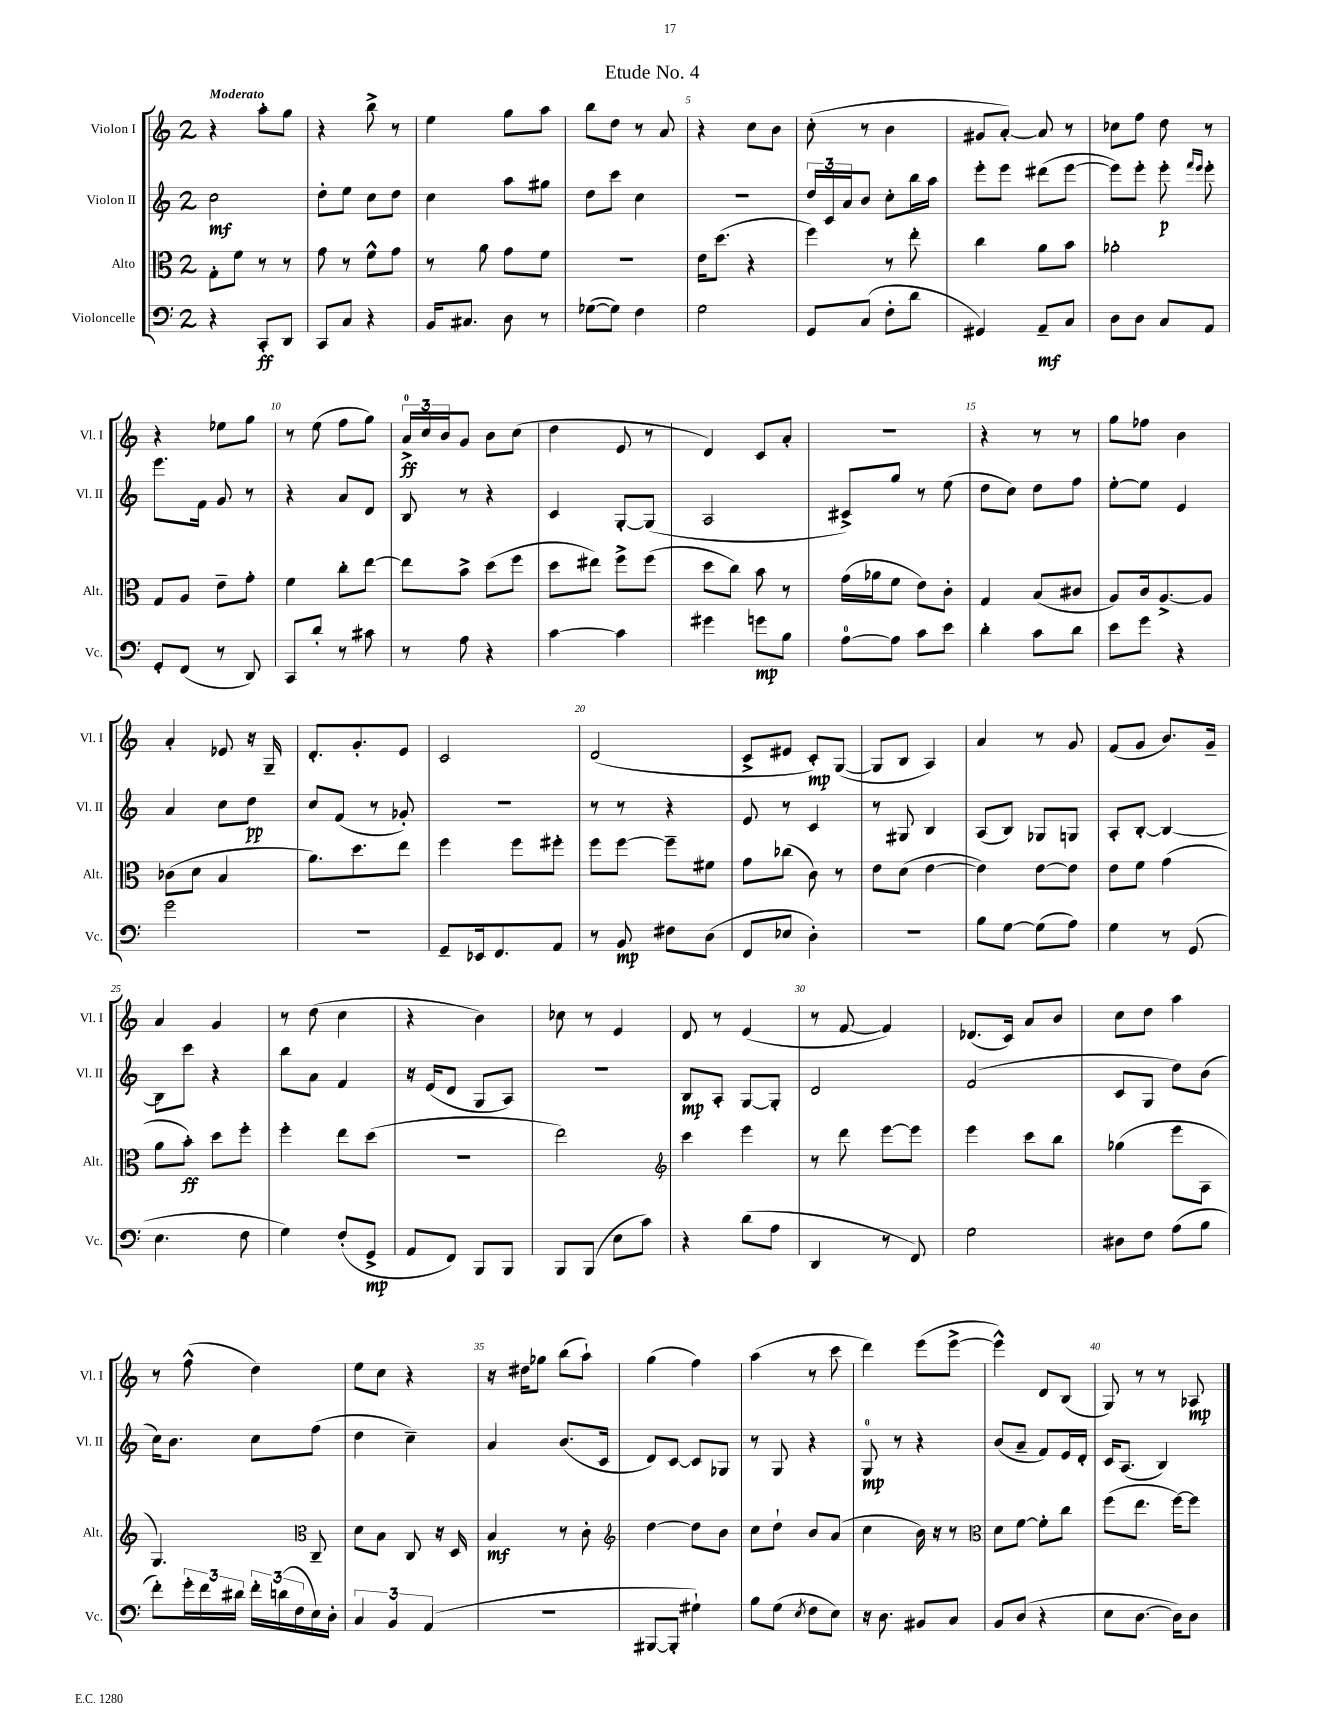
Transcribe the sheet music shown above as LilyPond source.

\header { title = "Etude No. 4" }
<<
\new StaffGroup <<
\new Staff = "s0" \with { instrumentName = "Violon I" shortInstrumentName = "Vl. I" } {
    \clef treble \key c \major \once \override Staff.TimeSignature.style = #'single-digit \time 2/4 \tempo "Moderato"
    r4 a''8-. g''8 |
    r4 b''8-> r8 |
    e''4 g''8 a''8 |
    b''8 d''8 r8 a'8 |
    r4 c''8 b'8 |
    c''8-.( r8 b'4 |
    gis'8 a'8~-.) a'8 r8 |
    ces''8 f''8 d''8 r8 |
    r4 ees''8 g''8 |
    r8 e''8( f''8 g''8) |
    \tuplet 3/2 { a'16-0->\ff c''16 b'16 } g'8 b'8 c''8( |
    d''4 e'8 r8 |
    d'4) c'8 a'8-. |
    r2 |
    r4 r8 r8 |
    g''8 fes''8 b'4 |
    a'4-. ees'8 r16 g16-- |
    d'8.-. g'8.-. e'8 |
    c'2 |
    d'2( |
    c'8-> eis'8 c'8-.\mp) g8~( |
    g8 b8 a4) |
    a'4 r8 g'8 |
    f'8( g'8 b'8.) g'16-- |
    a'4 g'4 |
    r8 d''8( c''4 |
    r4 b'4) |
    ces''8 r8 e'4 |
    d'8 r8 e'4( |
    r8 f'8~ f'4) |
    des'8.( c'16) a'8 b'8 |
    c''8 d''8 a''4 |
    r8 f''8-^( d''4) |
    e''8 c''8 r4 |
    r16 dis''16 ges''8 b''8( a''8-!) |
    g''4( f''4) |
    a''4( r8 c'''8 |
    d'''4) e'''8( e'''8~-> |
    e'''4-^) d'8 b8( |
    g8) r8 r8 aes8\mp \bar "|." |
}
\new Staff = "s1" \with { instrumentName = "Violon II" shortInstrumentName = "Vl. II" } {
    \clef treble \key c \major \once \override Staff.TimeSignature.style = #'single-digit \time 2/4
    c''2\mf |
    d''8-. e''8 c''8 d''8 |
    c''4 a''8 gis''8 |
    d''8 c'''8 c''4 |
    R2 |
    \tuplet 3/2 { d''16 c'16 a'16 } b'8 c''8-. b''16 a''16 |
    e'''8-. e'''8 dis'''8( e'''8~ |
    e'''8) e'''8-. e'''8-.\p \grace { f'''16 e'''16 } e'''8-. |
    e'''8. f'16 g'8 r8 |
    r4 a'8 d'8 |
    b8 r8 r4 |
    c'4 g8~-. g8( |
    a2 |
    cis'8->) g''8 r8 e''8( |
    d''8 c''8) d''8 f''8 |
    e''8~-. e''8 e'4 |
    a'4 c''8 d''8\pp |
    c''8 f'8( r8 ges'8-.) |
    R2 |
    r8 r8 r4 |
    e'8 r8 c'4 |
    r8 gis8 b4 |
    a8( b8) ges8 g8 |
    a8-. b8~-. b4~ |
    b8 c'''8 r4 |
    b''8 a'8 f'4 |
    r16 e'16( d'8 g8 a8) |
    r2 |
    b8\mp a8-. g8~ g8-. |
    d'2 |
    f'2( |
    c'8 g8 d''8) b'8( |
    c''16) b'8. c''8 f''8( |
    d''4 c''4--) |
    a'4 b'8.( c'16 |
    d'8) c'8~ c'8 ges8 |
    r8 g8 r4 |
    g8-0\mp r8 r4 |
    b'8( a'8-- f'8) e'16 d'16-. |
    c'16 a8.( b4) \bar "|." |
}
\new Staff = "s2" \with { instrumentName = "Alto" shortInstrumentName = "Alt." } {
    \clef alto \key c \major \once \override Staff.TimeSignature.style = #'single-digit \time 2/4
    g8-. f'8 r8 r8 |
    g'8 r8 f'8-^ g'8 |
    r8 a'8 g'8 f'8 |
    R2 |
    e'16 d''8.( r4 |
    f''4) r8 e''8-. |
    c''4 a'8 b'8 |
    aes'2-. |
    g8 a8 e'8-- g'8-. |
    f'4 c''8-. e''8~ |
    e''8 b'8-> d''8( f''8 |
    d''8 eis''8) f''8-> f''8( |
    d''8 c''8) b'8 r8 |
    g'16( aes'16 f'8 e'8) c'8-. |
    g4 b8( cis'8 |
    a8) c'16 a8.~-> a8 |
    ces'8( d'8 b4 |
    a'8.) d''8. e''8 |
    f''4 f''8 fis''8-. |
    f''8 f''8~ f''8-- fis'8 |
    g'8 ces''8( c'8) r8 |
    e'8 d'8( e'4~ |
    e'4) e'8~ e'8 |
    e'8 f'8 g'4( |
    a'8 b'8-.\ff) d''8 f''8-. |
    f''4-. e''8 d''8( |
    R2 |
    e''2) |
    \clef treble c'''4 e'''4 |
    r8 d'''8 e'''8~ e'''8 |
    e'''4 c'''8 b''8 |
    ges''4( e'''8 a8 |
    g4.) \clef alto c8-- |
    d'8 b8 c8 r16 d16 |
    b4\mf r8 c'8-. |
    \clef treble d''4~ d''8 b'8 |
    c''8 d''8-! b'8 a'8( |
    c''4 b'16) r16 r8 |
    \clef alto d'8 f'8~ f'8-. c''8 |
    f''8( e''8. f''16~) f''8 \bar "|." |
}
\new Staff = "s3" \with { instrumentName = "Violoncelle" shortInstrumentName = "Vc." } {
    \clef bass \key c \major \once \override Staff.TimeSignature.style = #'single-digit \time 2/4
    r4 c,8-.\ff d,8 |
    c,8 c8 r4 |
    b,16 cis8. d8 r8 |
    ges8~( ges8) f4 |
    g2 |
    g,8 c8( f8-. d'8 |
    gis,4) a,8--\mf c8 |
    d8 d8 c8 a,8 |
    g,8-. f,8( r8 d,8) |
    c,8 d'8-. r8 cis'8 |
    r8 a8 r4 |
    c'4~ c'4 |
    gis'4 g'8\mp b8 |
    a8-0~ a8 c'8 e'8 |
    d'4-. c'8 d'8 |
    e'8 g'8 r4 |
    g'2 |
    r2 |
    g,8-- ees,16 f,8. a,8 |
    r8 b,8\mp fis8 d8( |
    f,8 ees8 d4-.) |
    R2 |
    b8 g8~ g8( a8) |
    g4 r8 g,8( |
    e4. f8 |
    g4) f8-.( g,8->\mp |
    a,8 f,8) b,,8 b,,8 |
    b,,8 b,,8( e8 c'8) |
    r4 d'8( a8 |
    d,4 r8 f,8) |
    g2 |
    dis8 f8 a8( b8 |
    f'8-.) \tuplet 3/2 { g'16-. f'16 dis'16 } \tuplet 3/2 { f'16-. d'16( f16 } e16) d16-. |
    \tuplet 3/2 { c4 b,4 a,4( } |
    R2 |
    bis,,8~ bis,,8-. gis4-!) |
    b8 g8( \acciaccatura { e8 } f8 e8) |
    r16 d8. bis,8 c8 |
    b,8 d8( r4 |
    e8 d8.~ d16) d8 \bar "|." |
}
>>
>>
\layout { \context { \Score \override BarNumber.break-visibility = ##(#f #t #t) barNumberVisibility = #(every-nth-bar-number-visible 5) } }
